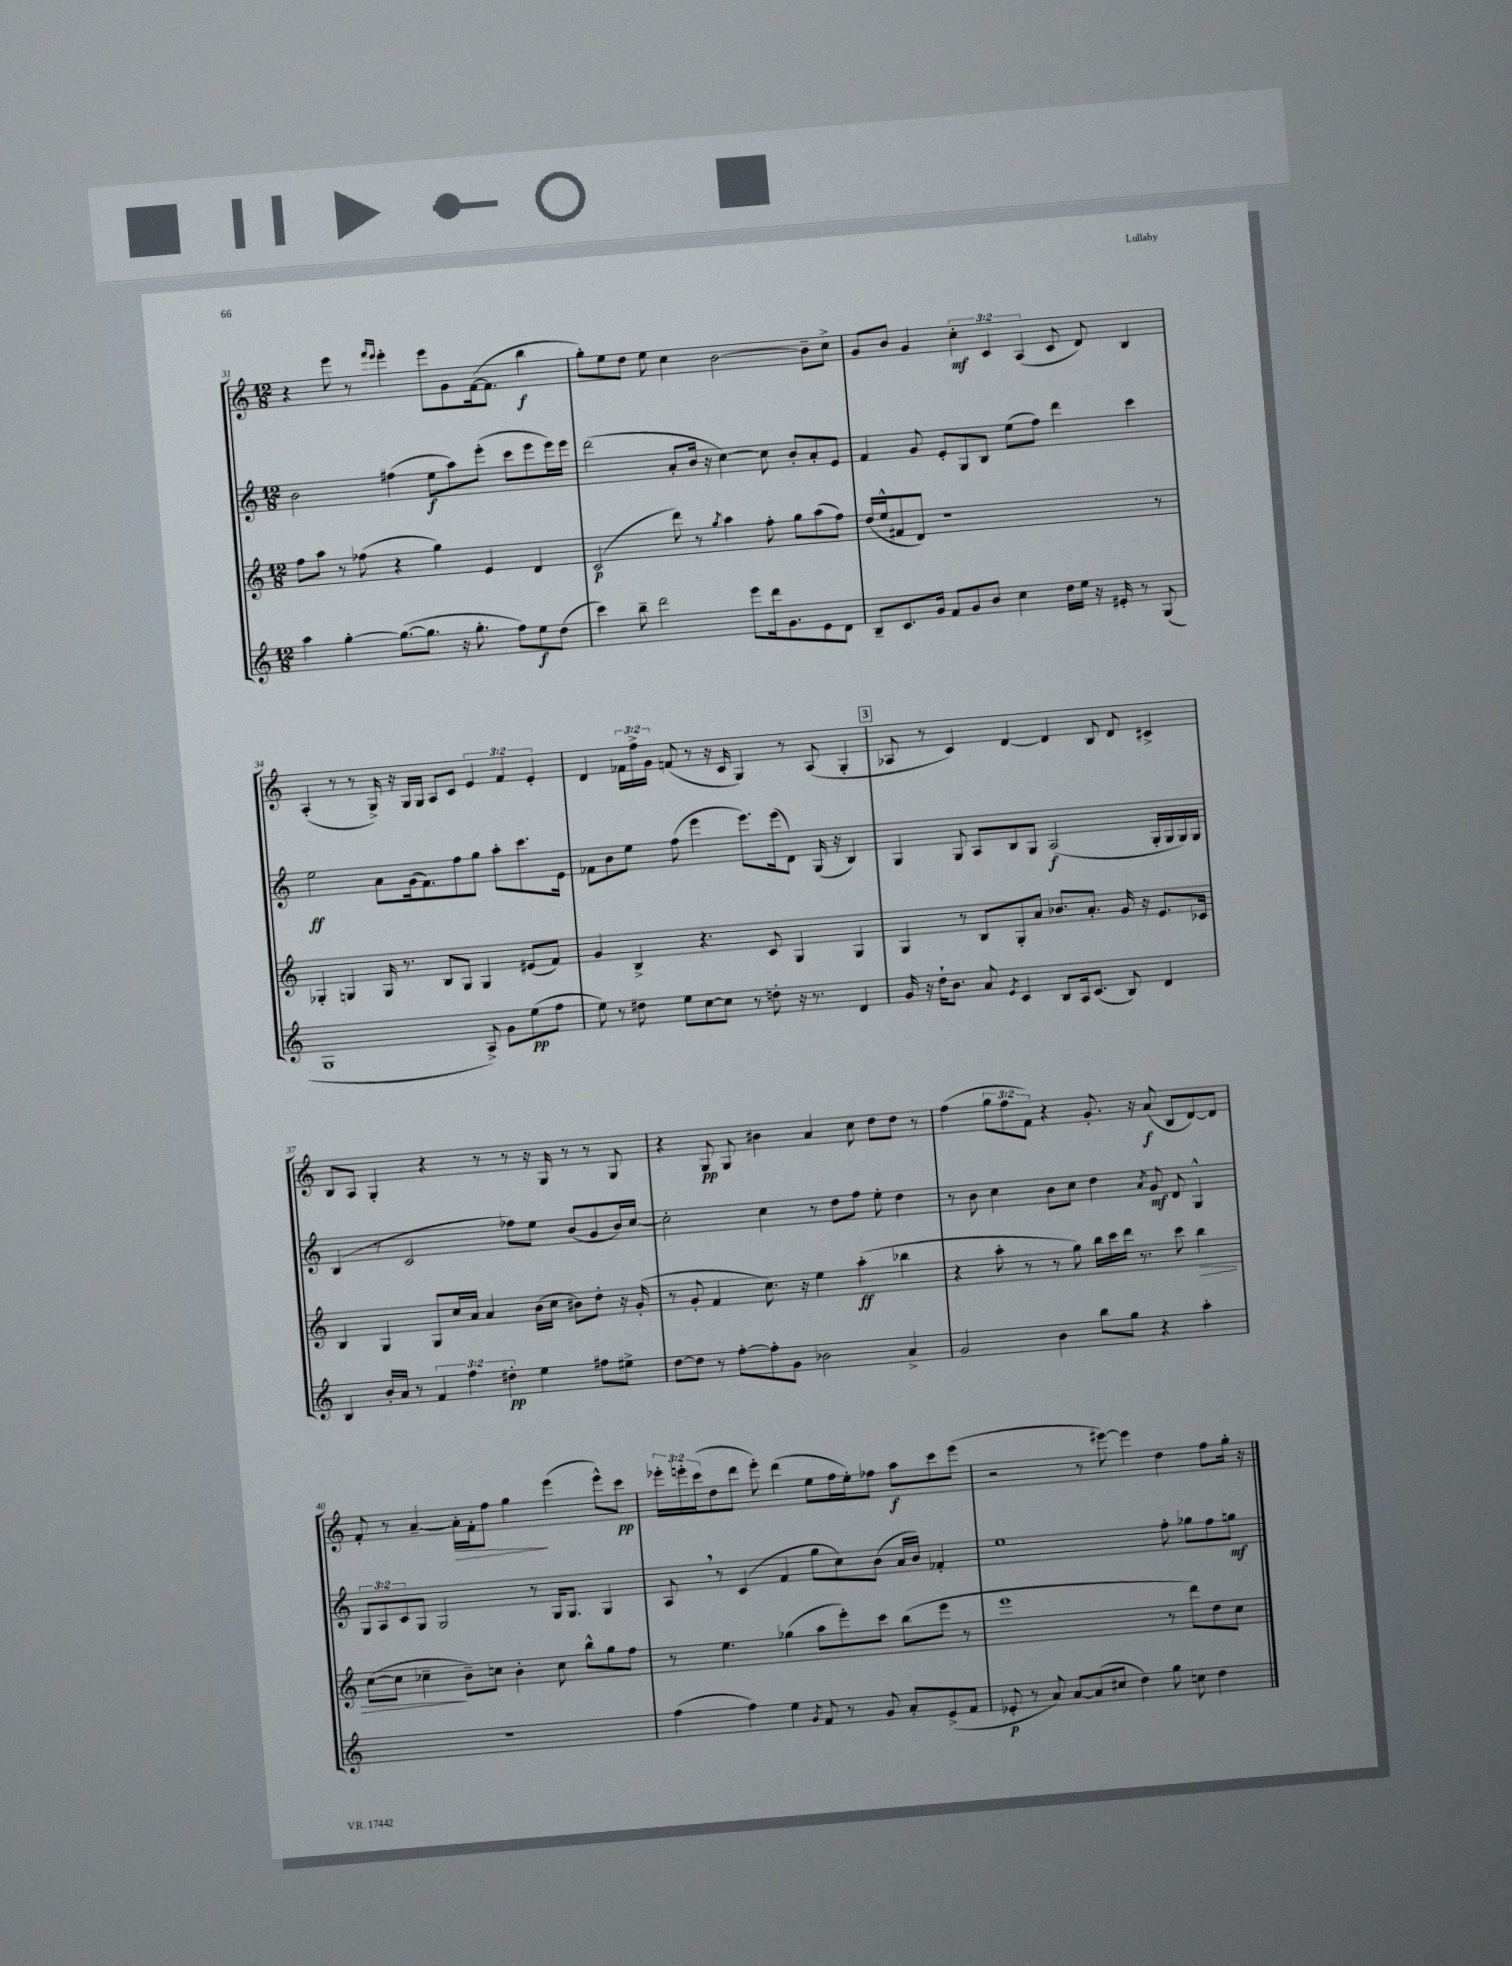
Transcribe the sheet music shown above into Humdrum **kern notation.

**kern	**kern	**kern	**kern
*staff4	*staff3	*staff2	*staff1
*clefG2	*clefG2	*clefG2	*clefG2
*k[]	*k[]	*k[]	*k[]
*M12/8	*M12/8	*M12/8	*M12/8
4aa\	8ff\L	2b\	4r
.	8aa\J	.	.
[4gg'\	8r	.	8eee\
.	(8ff-\	.	8r
.	.	.	16qqfff/LL
.	.	.	16qqeee/JJ
(8.gg\_L	4r	(4ff#\	4eee'\
8.gg\]J	.	.	.
.	4gg\)	8ee\L	8eee\L
16r	.	8aa\)	8g\
8.gg'\	.	.	.
.	4e/	(8eee'\J	([16f\k
.	.	.	8.f\]J
8ff\L)	.	8ccc\L	.
8ee\	4d/	8eee\	4bb\
(8dd\J	.	16eee\L)	.
.	.	16eee\JJ	.
=	=	=	=
4ccc\)	(2c/	(2ddd\	8gg'\L)
.	.	.	8ee\
8bb~\	.	.	8dd\J
2ddd\	.	.	8ee\
.	8ddd\)	8a'/L	4cc\
.	8r	16b/Jk	.
.	.	16r	.
.	8qgg/	.	.
.	4aa\	[4cc\)	[2b\
8eee\L	.	.	.
16ddd\k	8ff'\	8cc\]	.
8.g\	.	.	.
.	8gg\L	8b'/L	.
8e\	(8aa\	8a'/	8b~\]L
8d\J	8ff\J)	8e/J	8cc^\J
=	=	=	=
8B~/L	(16dd/LL	4f/	8g/L
.	16ee^^/J	.	.
8.c/	8f#/	.	8b/J
.	8d/J)	8g/	4g/
16g/Jk	.	.	.
8f/L	1r	8e'/L	.
8g/	.	8G/	6cc'\
8b/J	.	8B/J	.
.	.	.	6c/
4cc\	.	(8ee\L	.
.	.	.	(6A/
.	.	8ff\J)	.
16dd\LL	.	4ddd\	8c/
16ee\JJ	.	.	.
16r	.	.	8d/)
16e#'/	.	.	.
8r	.	4ccc\	4B/
(8G/	8r	.	.
=	=	=	=
1G	4G-'/	2ee\	(4A'/
.	4G/	.	8r
.	.	.	8r
.	16G/	8a\L	16G^/)
.	8.r	.	16r
.	.	(16g\k	16G/LL
.	.	8.f\)	16G/JJ
.	8B/L	.	8A/L
.	8G/J	8ff\	8c/J
8A^/)	4G/	8gg\J	6e/
8g\L	.	8aa'\L	.
.	.	.	6f/
(8ee\	(8e#/L	8.ccc\	.
.	.	.	6e'/
8ff\J	8f/J)	.	.
.	.	16e\Jk	.
=	=	=	=
8ee\)	4g/	8f-\L	4d/
8r	.	8b\	.
8dd#\	4B^/	8ee\J	24f-\LL
.	.	.	24ff^\
.	.	.	24g\JJ
8ee\L	.	(8ff\	(8f/
[8cc\	4.r	4eee\	8r
8cc\]J	.	.	16r
.	.	.	16c/
8r	.	8.eee\L)	4G/)
8dd'\	8c/	.	.
.	.	(16eee\k	.
16r	4G/	8d\J)	8r
8.r	.	.	.
.	.	(16G/	(8A/
.	.	16r	.
4d/	4G/	4B/)	4G'/
=	=	=	=
16g/	4G/	4G/	8A-/
16r	.	.	.
16dd`\LK	.	.	8r
8.b\J	.	.	.
.	8r	8G/	4c/)
8a/	8B/L	8A/L	.
8qe/	.	.	.
4c/	8G'/	8B/	[4d/
.	8a/J	8G/J	.
8B/L	8.b-/L	(2A/	4d/]
16A/k	.	.	.
(8.c/J	8.a'/J	.	.
.	.	.	8B/
8B/)	16g/	.	8d/
.	16r	.	.
4d/	8.e/L	16G'/LL	4c#^/
.	.	16G/	.
.	.	16G/)	.
.	16c-/Jk	16G/JJ	.
=	=	=	=
4B/	4B/	(4B/	8B/L
.	.	.	8A/J
16b'/LL	4G/	8r	4G'/
16a/JJ	.	.	.
8r	.	2c/	.
6f/	8G/L	.	4r
.	16cc/L	.	.
6ff\	.	.	.
.	16a/JJ	.	.
.	4a/	.	8r
6dd#'\	.	.	.
.	.	8ff-\L)	8r
4ee\	(16b\LL	8ee\J	16r
.	16cc\JJ	.	16G/
.	8b#\L)	(8b/L	8r
8ff#\L	8dd'\J	8g/	8r
8ee#^\J	16r	16b/L)	8G/
.	(16g'/	[16cc/JJ	.
=	=	=	=
[8dd\L	8r	2cc'\]	4r
8dd\]J	8g'/	.	.
8r	4f/	.	8G/
[8ff'\L	.	.	8G/
8ff'\]	8.cc\)	4cc\	4b#\
8g\J	.	.	.
.	16r	.	.
2b-\	4ee\	8r	4a/
.	.	8dd\L	.
.	(4aa'\	8ff\J	8cc\
.	.	8ee'\	8dd\L
4a^/	4bb-\	4dd\	8dd\J
.	.	.	8r
=	=	=	=
2g/	4r	8r	(4ff\
.	.	8b\	.
.	8aa'\	4cc\	12gg\L
.	.	.	12ff\
.	8r	.	.
.	.	.	12f\J)
4b\	8r	8b\L	4r
.	8gg\)	8cc\J	.
8bb\L	16bb\LL	4dd\	8.g'/
.	16ccc\	.	.
8gg\J	16ddd\JJ	.	.
.	8.r	.	16r
.	.	8qa/	.
4r	.	8g/	(8a/
.	8ccc\	8d/	8B/L
4aa'\	4bb\	4G^^/	[8d/)
.	.	.	8d/]J
=	=	=	=
1.r	([8cc\L	12G/L	8f'/
.	.	12A/	.
.	8cc\]J	.	8r
.	.	12c/	.
.	4cc-~\	8G/J	[4a~/
.	.	2G/	.
.	8b~\L)	.	16a'\]LL
.	.	.	16f'\J
.	8cc\J	.	8ff\J
.	4b'\	.	4gg\
.	.	8r	.
.	8cc\	16G/LK	(4eee\
.	.	8.G/J	.
.	8bb^^\L	.	.
.	8gg\	4G/	8eee^^\L)
.	8ff\J	.	8ccc\J
=	=	=	=
(4ff\	8r	8A/	24eee-'\LL
.	.	.	24eee'\
.	.	.	(24ccc\J
.	4.ee\	8r	8dd\
4ff\)	.	(4c/	8ddd\J
.	.	.	8eee'\)
4ee\	(4gg-\	4f/	(4ddd\
8qg/	.	.	.
8f/	8aa\L	8gg\L	8ee\L
8r	8eee'\)	8cc\)	16ff\L
.	.	.	16ee'\J)
8g/	8ccc\J	(8b\J	8ff-\J
8a'/L	(8bb\L	16a/LL	8aa\L
.	.	16b/JJ)	.
(8e^/	8eee\J	4f-'/	8ccc\
8f/J	8r	.	(8eee\J
=	=	=	=
8e-'/	1eee	1ee	2r
8r	.	.	.
8a/)	.	.	.
[8a/L	.	.	.
(8a/]	.	.	8r
8cc#/J	.	.	[8eee#\)
4dd\)	.	.	4eee#\]
8gg\	8r	8ff'\	4dd\
8cc\	8ddd\L)	8gg-\L	.
4dd\	8dd\	8ff\	8ff\L
.	8cc\J	8gg\J	16gg'\Jk
.	.	.	16r
==	==	==	==
*-	*-	*-	*-
